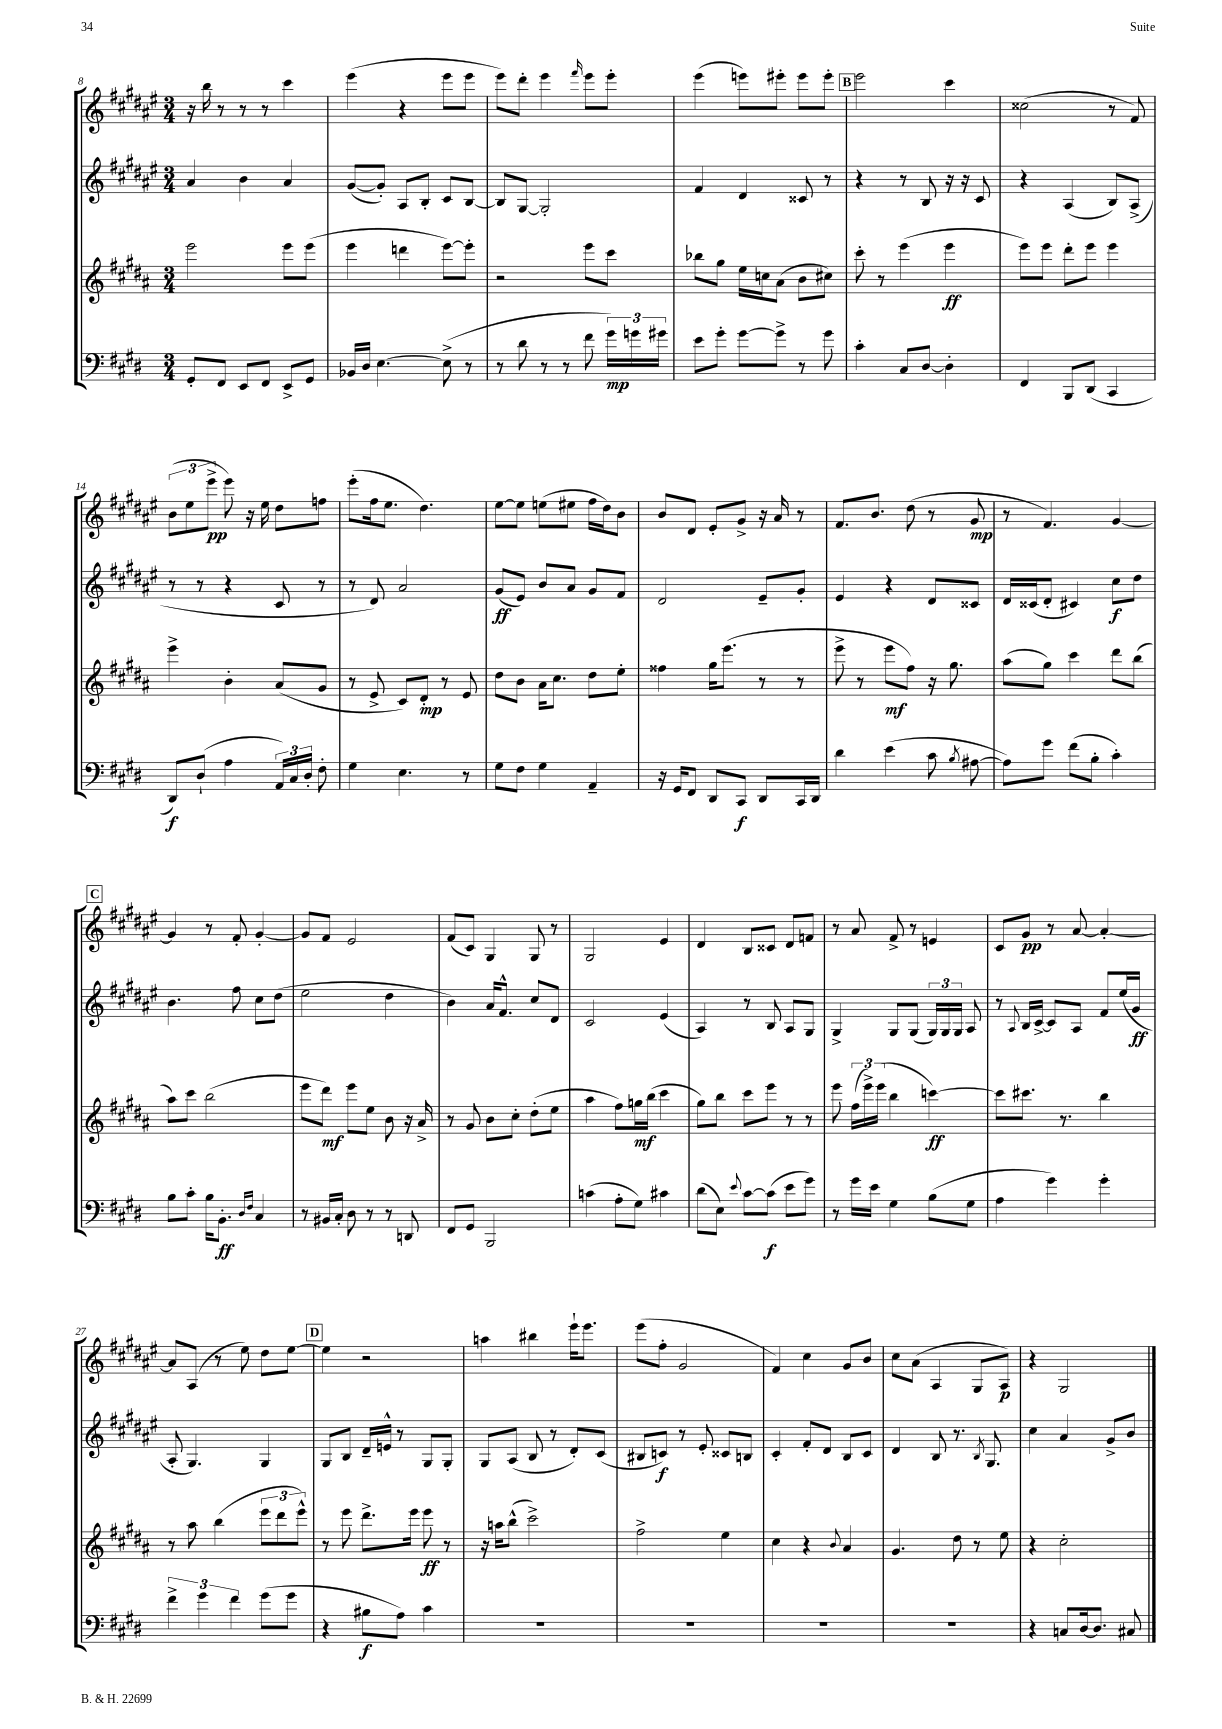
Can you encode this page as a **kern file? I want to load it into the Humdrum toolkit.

**kern	**kern	**kern	**kern
*staff4	*staff3	*staff2	*staff1
*clefF4	*clefG2	*clefG2	*clefG2
*k[f#c#g#d#]	*k[f#c#g#d#a#]	*k[f#c#g#d#a#e#]	*k[f#c#g#d#a#e#]
*M3/4	*M3/4	*M3/4	*M3/4
8GG#'	2eee	4a#	16r
.	.	.	16bb
8FF#	.	.	8r
8EE	.	4b	8r
8FF#	.	.	8r
8EE^	8eee	4a#	4ccc#
8GG#	(8eee	.	.
=	=	=	=
16BB-	4eee	([8g#	(4eee#
16D#	.	.	.
[4.E	.	8g#'])	.
.	4ddd	8A#	4r
.	.	8B'	.
(8E^]	[8eee)	8c#	8eee#
8r	8eee']	[8B	8eee#
=	=	=	=
8r	2r	8B]	8eee#)
8d#	.	[8G#	8ddd#'
8r	.	2G#']	4eee#
8r	.	.	.
.	.	.	16qqfff#
8f#	8eee	.	8eee#
24g#)	8ccc#	.	8eee#'
24g	.	.	.
24g#	.	.	.
=	=	=	=
8e	8bb-	4f#	(4eee#
8g#'	8gg#	.	.
[8g#	16ee	4d#	8eee)
.	16cc	.	.
8g#^]	(8a#	.	8eee#'
8r	8b	8c##	8eee#
8g#	8cc#)	8r	8eee#'
=	=	=	=
4c#'	8ccc#'	4r	2eee#
.	8r	.	.
8C#	(4eee	8r	.
[8D#	.	8B	.
4D#']	4eee	16r	4ccc#
.	.	16r	.
.	.	8c#	.
=	=	=	=
4FF#	8eee)	4r	(2cc##
.	8eee	.	.
8BBB	8ddd#'	(4A#	.
(8DD#	8eee	.	.
4CC#	4eee	8B)	8r
.	.	(8A#^	8f#)
=	=	=	=
8DD#)	4eee^	8r	(12b
.	.	.	12ee#
(8D#`	.	8r	.
.	.	.	12eee#^
4A	4b'	4r	8eee#)
.	.	.	16r
.	.	.	16ee#
24AA)	(8a#	8c#	8dd#
24C#	.	.	.
24D#'	.	.	.
8F#'	8g#	8r	8ff
=	=	=	=
4G#	8r	8r	(8eee#'
.	8e^	8d#)	16ff#
.	.	.	8.ee#
4.E	8c#)	2a#	.
.	8d#'	.	4.dd#)
.	8r	.	.
8r	8e	.	.
=	=	=	=
8G#	8dd#	(8g#	[8ee#
8F#	8b	8e#)	8ee#]
4G#	16a#	8b	(8ee
.	8.cc#	.	.
.	.	8a#	8ee#
4AA~	8dd#	8g#	16ff#
.	.	.	16dd#)
.	8ee'	8f#	8b
=	=	=	=
16r	4ff##	2d#	8b
16GG#	.	.	.
8FF#	.	.	8d#
8DD#	16gg#	.	8e#'
.	(8.eee	.	.
8CC#	.	.	8g#^
8DD#	8r	8e#~	16r
.	.	.	16a#
16CC#	8r	8g#'	8r
16DD#	.	.	.
=	=	=	=
4d#	8eee^	4e#	8.f#
.	8r	.	.
.	.	.	8.b
(4e	8eee	4r	.
.	8ff#)	.	(8dd#
8c#	16r	8d#	8r
.	8.gg#	.	.
8qB	.	.	.
[8A#	.	8c##	8g#
=	=	=	=
8A#])	(8aa#	16d#	8r
.	.	(16c##	.
8g#	8gg#)	8d#'	4.f#)
(8f#	4ccc#	4c#)	.
8B'	.	.	.
4c#')	8ddd#	8cc#	[4g#
.	(8bb	8dd#	.
=	=	=	=
8B	8aa#)	4.b	4g#]
8c#'	8ccc#	.	.
16B	(2bb	.	8r
8.BB'	.	.	.
.	.	8ff#	8f#'
16qqD#	.	.	.
16qqF#	.	.	.
4C#	.	8cc#	[4g#'
.	.	(8dd#	.
=	=	=	=
8r	8eee	2ee#	8g#]
16BB#	8ddd#)	.	8f#
16C#'	.	.	.
8D#	8eee	.	2e#
8r	8ee	.	.
8r	8b	4dd#	.
8DD	16r	.	.
.	16a#^	.	.
=	=	=	=
8FF#	8r	4b)	(8f#
8GG#	8g#	.	8c#)
2BBB	8b	16a#	4G#
.	.	8.f#^^	.
.	8cc#'	.	.
.	(8dd#'	8cc#	8G#
.	8ee	8d#	8r
=	=	=	=
(4c	4aa#	2c#	2G#
8A'	8ff#)	.	.
8G#)	16gg	.	.
.	(16bb	.	.
4c#	4ccc#	(4e#	4e#
=	=	=	=
(8d#	8gg#)	4A#)	4d#
8E)	8bb	.	.
8qqe	.	.	.
[8c#	8ccc#	8r	8B
(8c#]	8eee	8B	8c##
8e	8r	8A#	8d#
8g#)	8r	8G#	8f
=	=	=	=
8r	8eee	4G#^	8r
16g#	(24ff#	.	8a#
.	24eee^)	.	.
16e	.	.	.
.	(24eee	.	.
4G#	4bb	8G#	8f#^
.	.	(8G#	8r
(8B	[4ccc)	24G#)	4e
.	.	24G#	.
.	.	24G#	.
8G#	.	8A#	.
=	=	=	=
4A	8ccc]	8r	8c#
.	.	8qqA#	.
.	8.ccc#	16B	8g#
.	.	[16c#^	.
4g#)	.	8c#]	8r
.	8.r	.	.
.	.	8A#	[8a#
4g#'	4bb	8f#	4a#'_
.	.	(16ee#	.
.	.	16g#	.
=	=	=	=
6f#^	8r	8A#'	8a#]
.	8aa#	4.G#)	(8A#
6g#	.	.	.
.	(4bb	.	8r
6f#	.	.	.
.	.	.	8ee#)
(8g#	12eee	4G#	8dd#
.	12ddd#	.	.
8g#	.	.	[8ee#
.	12eee^^)	.	.
=	=	=	=
4r	8r	8G#	4ee#]
.	8eee	8B	.
8B#	8.ddd#^	16d#~	2r
.	.	16e^^	.
8A)	.	8r	.
.	16eee	.	.
4c#	8eee	8G#	.
.	8r	8G#'	.
=	=	=	=
2.r	16r	8G#	4aa
.	16aa	.	.
.	(8bb^^	(8A#	.
.	2ccc#^)	8B	4bb#
.	.	8r	.
.	.	8d#')	16eee#`
.	.	.	8.eee#
.	.	(8c#	.
=	=	=	=
2.r	2ff#^	8B#	(8eee#
.	.	8c)	8ff#'
.	.	8r	2g#
.	.	8e#'	.
.	4ee	8c##	.
.	.	8B	.
=	=	=	=
2.r	4cc#	4c#'	4f#)
.	4r	8f#'	4cc#
.	.	8d#	.
.	8qqb	.	.
.	4a#	8B	8g#
.	.	8c#	8b
=	=	=	=
2.r	4.g#	4d#	8cc#
.	.	.	(8a#
.	.	8B	4A#
.	8dd#	8.r	.
.	8r	.	8G#
.	.	8qB	.
.	.	8.G#	.
.	8ee	.	8A#)
=	=	=	=
4r	4r	4cc#	4r
8C	2cc#'	4a#	2G#
[16D#	.	.	.
8.D#]	.	.	.
.	.	8g#^	.
8C#	.	8b	.
==	==	==	==
*-	*-	*-	*-
